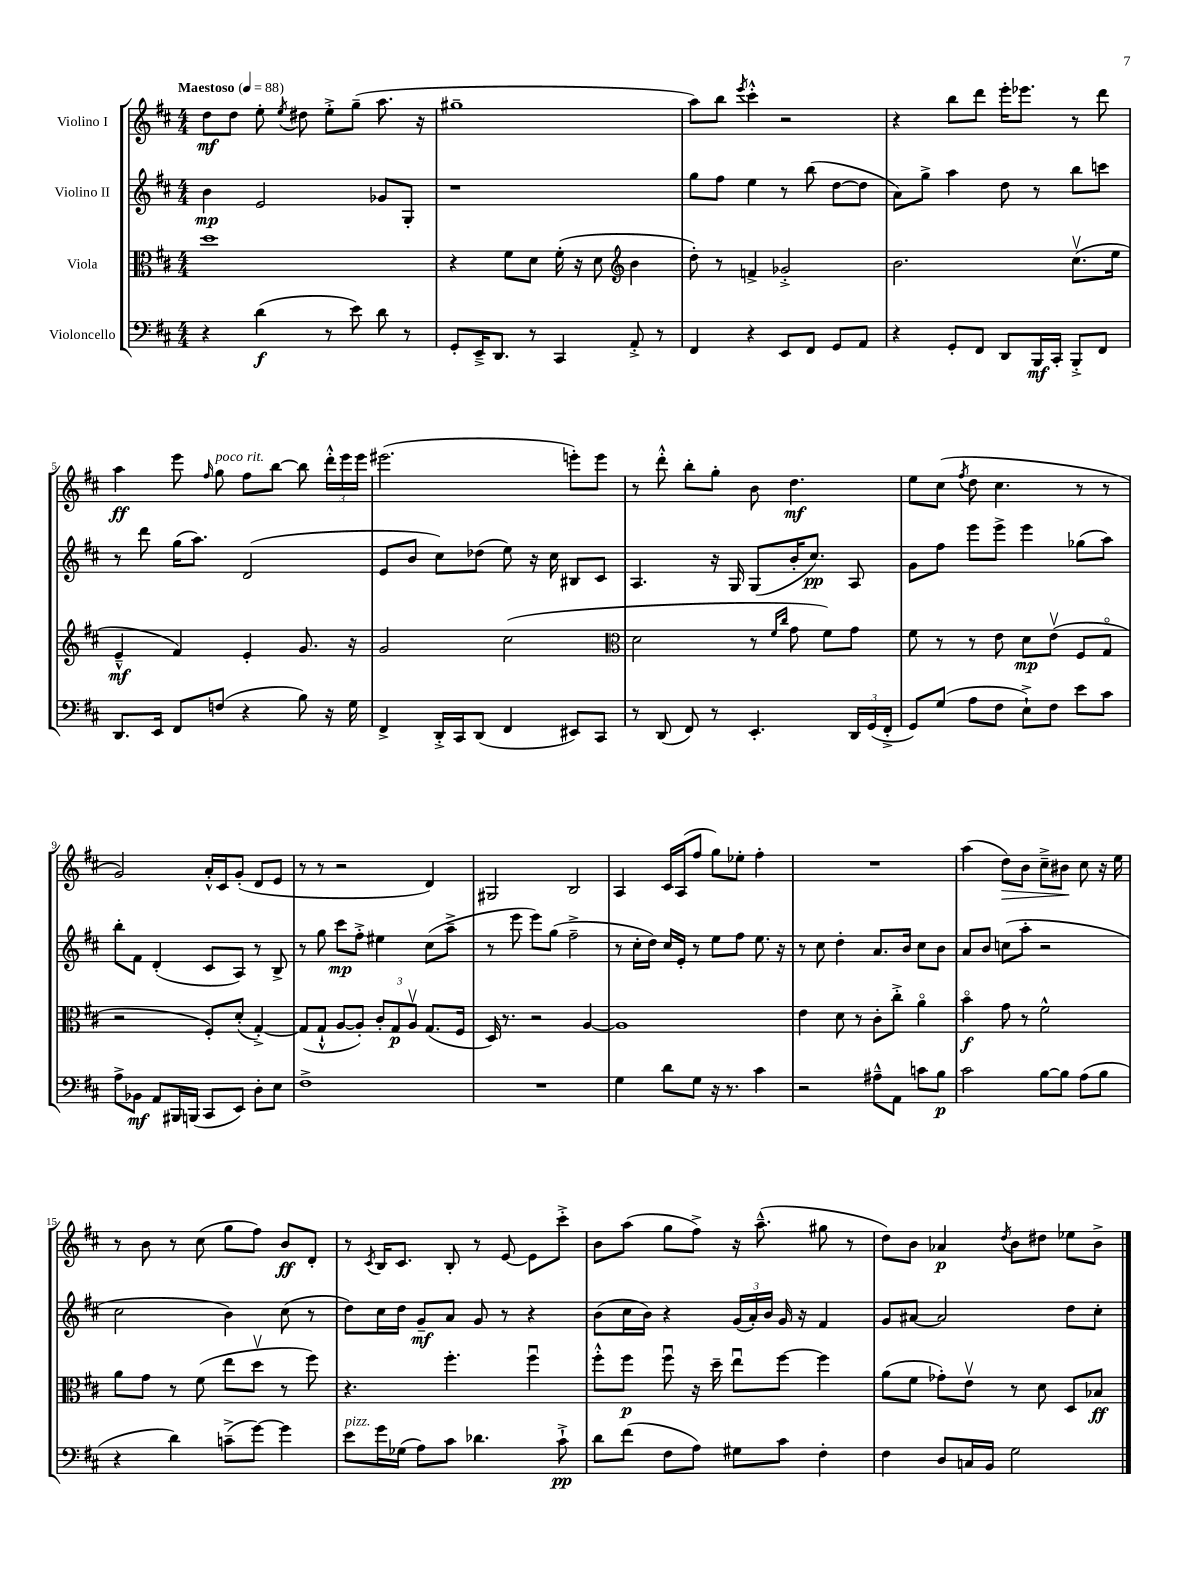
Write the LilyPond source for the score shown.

<<
\new StaffGroup <<
\new Staff = "s0" \with { instrumentName = "Violino I" } {
    \clef treble \key d \major \numericTimeSignature \time 4/4 \tempo "Maestoso" 4 = 88
    \autoBeamOff d''8[\mf d''8] e''8-. \acciaccatura { e''8 } dis''8 e''8[-.-> g''8]--( a''8. r16 |
    gis''1-- |
    a''8[) b''8] \acciaccatura { e'''8 } cis'''4-.-^ r2 |
    r4 b''8[ d'''8] e'''16[-. ees'''8.] r8 d'''8 |
    a''4\ff e'''8 \grace { fis''16 } g''8^\markup { \italic "poco rit." } fis''8[ b''8]~ b''8 \tuplet 3/2 { d'''16[-.-^ e'''16 e'''16] } |
    eis'''2.( e'''8[-.) e'''8] |
    r8 d'''8-.-^ b''8[-. g''8]-. b'8 d''4.\mf |
    e''8[ cis''8]( \acciaccatura { fis''8 } d''8 cis''4. r8 r8 |
    g'2) a'16[-.-^ cis'16 g'8]-.( d'8[ e'8] |
    r8 r8 r2 d'4) |
    gis2 b2 |
    a4 cis'16[ a16( fis''8] g''8[) ees''8]-. fis''4-. |
    R1 |
    a''4( d''8[\>) b'8] cis''8[---> bis'8]\! cis''8 r16 e''16 |
    r8 b'8 r8 cis''8( g''8[ fis''8]) b'8[\ff d'8]-. |
    r8 \acciaccatura { cis'8 } b16[ cis'8.] b8-. r8 e'8~ e'8[ cis'''8]-.-> |
    b'8[ a''8]( g''8[ fis''8]->) r16 a''8.---^( gis''8 r8 |
    d''8[) b'8] aes'4\p \acciaccatura { d''8 } b'8[ dis''8] ees''8[ b'8]-> \bar "|." |
}
\new Staff = "s1" \with { instrumentName = "Violino II" } {
    \clef treble \key d \major \numericTimeSignature \time 4/4
    \autoBeamOff b'4\mp e'2 ges'8[ g8]-. |
    r1 |
    g''8[ fis''8] e''4 r8 b''8( d''8[~ d''8] |
    a'8[) g''8]-> a''4 d''8 r8 b''8[ c'''8] |
    r8 d'''8 g''16[( a''8.]) d'2( |
    e'8[ b'8] cis''8[) des''8]( e''8) r16 cis''16 bis8[ cis'8] |
    a4. r16 g16 g8[( b'16-. cis''8.]\pp) a8 |
    g'8[ fis''8] e'''8[ e'''8]-> e'''4 ges''8[( a''8]) |
    b''8[-. fis'8] d'4-.( cis'8[ a8]) r8 b8-> |
    r8 g''8 cis'''8[\mp fis''8]-.-> eis''4 cis''8[( a''8]---> |
    r8 e'''8 e'''8[) g''8]( fis''2---> |
    r8 cis''16[-. d''16]) cis''16[ e'16]-. r8 e''8[ fis''8] e''8. r16 |
    r8 cis''8 d''4-. a'8.[ b'16] cis''8[ b'8] |
    a'8[ b'8] c''8[( a''8]-. r2 |
    cis''2 b'4) cis''8( r8 |
    d''8[) cis''16 d''16] g'8[--\mf a'8] g'8 r8 r4 |
    b'8[( cis''16 b'16]) r4 \tuplet 3/2 { g'16[( a'16-.) b'16] } g'16 r16 fis'4 |
    g'8[ ais'8]~ ais'2 d''8[ cis''8]-. \bar "|." |
}
\new Staff = "s2" \with { instrumentName = "Viola" } {
    \clef alto \key d \major \numericTimeSignature \time 4/4
    \autoBeamOff d''1 |
    r4 fis'8[ d'8] fis'16-.( r16 d'8 \clef treble b'4 |
    d''8-.) r8 f'4-> ges'2-.-> |
    b'2. cis''8.[\upbow( e''16] |
    e'4---^\mf fis'4) e'4-. g'8. r16 |
    g'2 cis''2( |
    \clef alto d'2 r8 \grace { fis'16[ cis''16] } g'8 fis'8[) g'8] |
    fis'8 r8 r8 e'8 d'8[\mp e'8]\upbow( fis8[ g8]\flageolet |
    r2 fis8[-.) d'8]-.( g4~-.->) |
    g8[( g8]-!-^ a8[~ a8]-.) \tuplet 3/2 { cis'8[-. g8\p a8]\upbow } g8.[( fis16] |
    d16) r8. r2 a4~ |
    a1 |
    e'4 d'8 r8 cis'8[-. cis''8]-.-> a'4\flageolet |
    b'4\flageolet\f g'8 r8 fis'2-^ |
    a'8[ g'8] r8 fis'8( e''8[ d''8]\upbow r8 fis''8) |
    r4. fis''4.-. fis''4\downbow |
    fis''8[-.-^ fis''8]\p fis''8\downbow r16 d''16-- e''8[\downbow fis''8]~ fis''4 |
    a'8[( fis'8] ges'8[-.) e'8]\upbow r8 d'8 d8[ bes8]\ff \bar "|." |
}
\new Staff = "s3" \with { instrumentName = "Violoncello" } {
    \clef bass \key d \major \numericTimeSignature \time 4/4
    \autoBeamOff r4 d'4\f( r8 e'8) d'8 r8 |
    g,8[-. e,16---> d,8.] r8 cis,4 a,8-.-> r8 |
    fis,4 r4 e,8[ fis,8] g,8[ a,8] |
    r4 g,8[-. fis,8] d,8[ b,,16\mf cis,16]-. b,,8[-.-> fis,8] |
    d,8.[ e,16] fis,8[ f8]( r4 b8) r16 g16 |
    fis,4-> d,16[-.-> cis,16 d,8]( fis,4 eis,8[) cis,8] |
    r8 d,8( fis,8) r8 e,4.-. \tuplet 3/2 { d,16[ g,16( fis,16]-.-> } |
    g,8[) g8]( a8[ fis8] e8[-!->) fis8] e'8[ cis'8] |
    a8[-> bes,8]\mf a,8[ bis,,16 b,,16]( cis,8[ e,8]) d8[-. e8] |
    fis1-> |
    R1 |
    g4 d'8[ g8] r16 r8. cis'4 |
    r2 ais8[---^ a,8] c'8[ b8]\p |
    cis'2 b8[~ b8] a8[( b8] |
    r4 d'4) c'8[--->( g'8]~) g'4 |
    e'8[^\markup { \italic "pizz." } g'16 ges16]( a8[) cis'8] des'4. cis'8-!->\pp |
    d'8[ fis'8]( fis8[ a8]) gis8[ cis'8] fis4-. |
    fis4 d8[ c16 b,16] g2 \bar "|." |
}
>>
>>
